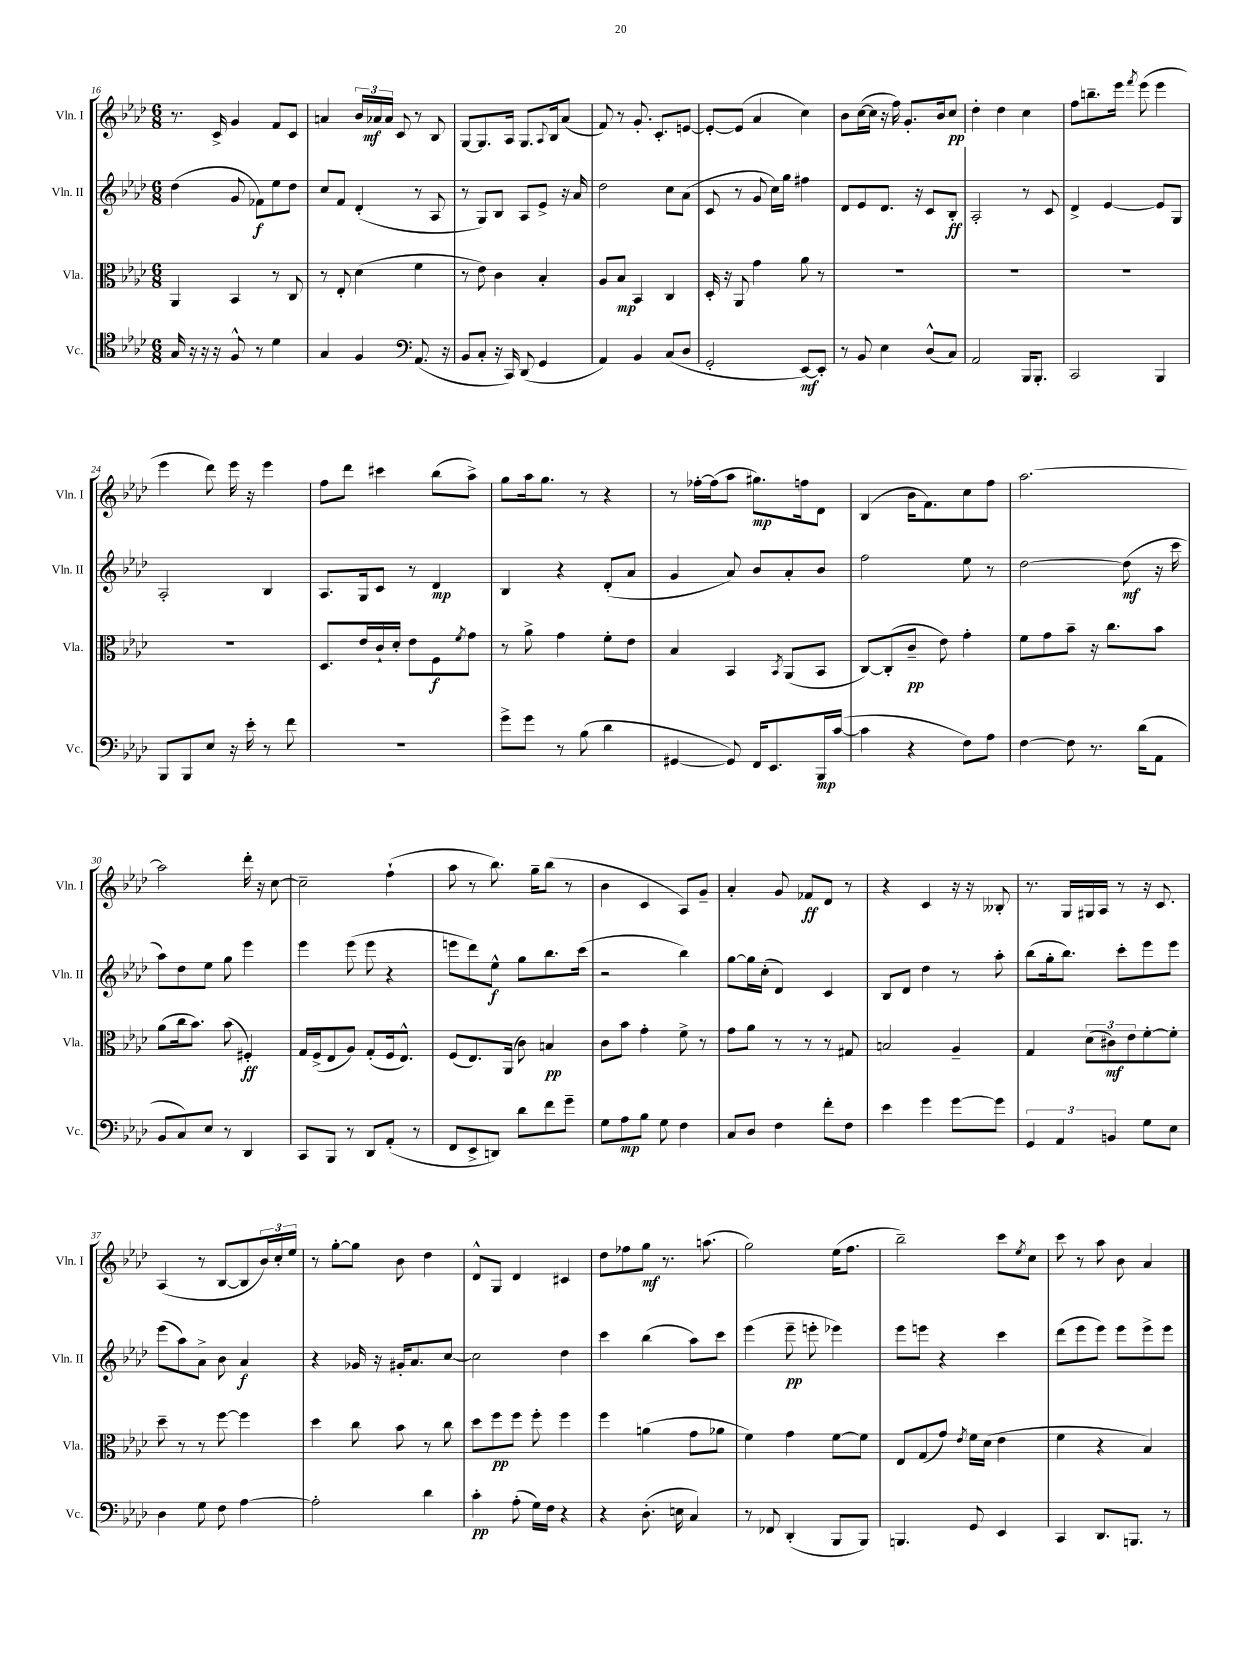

**kern	**kern	**kern	**kern
*staff4	*staff3	*staff2	*staff1
*clefC4	*clefC3	*clefG2	*clefG2
*k[b-e-a-d-]	*k[b-e-a-d-]	*k[b-e-a-d-]	*k[b-e-a-d-]
*M6/8	*M6/8	*M6/8	*M6/8
16G	4AA-	(4dd-	8.r
16r	.	.	.
16r	.	.	.
16r	.	.	16c^
8F^^	4BB-	8g	4g
8r	.	8f-)	.
4d-	8r	8ee-	8f
.	8C	8dd-	8c
=	=	=	=
4G	8r	8cc	4a
.	8E-'	8f	.
4F	(4d-	(4d-'	24b-
.	.	.	24a-
.	.	.	24a-
.	.	.	8c
*clefF4	*	*	*
(8.AA-	4f	8r	8r
.	.	8A-	8B-
16r	.	.	.
=	=	=	=
8BB-	8r	8r	[8G
8C'	8e-)	8G)	8.G]
16r	4c	8B-	.
16CC)	.	.	16A-
(8DD-	.	8A-	8.G
4GG	4B-'	8e-^	.
.	.	.	8qqA-
.	.	.	16B-
.	.	16r	(8a-
.	.	16a-	.
=	=	=	=
4AA-)	8A-	2dd-	8f)
.	8B-	.	8r
4BB-	4BB-	.	8.g'
.	.	.	8.c'
(8C	4C	8cc	.
8D-	.	(8a-	[8e
=	=	=	=
2GG'	16D-'	8c	8e'_
.	16r	.	.
.	8AA-	8r	(8e]
.	4g	8g	4a-
.	.	16cc)	.
.	.	16gg	.
[8EE-)	8a-	4ff#	4cc)
8EE-']	8r	.	.
=	=	=	=
8r	2.r	8d-	8b-
8BB-	.	8e-	([16cc
.	.	.	16cc]
4E-	.	8.d-	16r
.	.	.	16ff)
.	.	.	8.g'
.	.	16r	.
(8D-^^	.	8c	.
.	.	.	16b-
8C)	.	8B-'	8cc
=	=	=	=
2AA-	2.r	2A-'	4dd-'
.	.	.	4dd-
16BBB-	.	8r	4cc
8.BBB-'	.	.	.
.	.	8c	.
=	=	=	=
2CC	2.r	4d-^	8ff
.	.	.	8.bb~
.	.	[4e-	.
.	.	.	16eee-
.	.	.	8qfff
.	.	.	(8eee-
4BBB-	.	8e-]	4eee-
.	.	8G	.
=	=	=	=
8BBB-	2.r	2A-'	4eee-
8BBB-	.	.	.
8E-	.	.	8ddd-)
16r	.	.	16eee-
16e-'	.	.	16r
8r	.	4B-	4eee-
8f	.	.	.
=	=	=	=
2.r	8.D-	8.A-	8ff
.	.	.	8ddd-
.	16e-	16G	.
.	16c`	8c	4ccc#
.	16d-'	.	.
.	8e-	8r	.
.	8F	4d-	(8bb-
.	8qf	.	.
.	8g	.	8aa-^)
=	=	=	=
8g^	8r	4B-	8gg
8g	8a-^	.	16aa-
.	.	.	8.gg
8r	4g	4r	.
(8B-	.	.	8r
4d-	8f'	(8d-'	4r
.	8e-	8a-	.
=	=	=	=
[4GG#	4B-	4g	8r
.	.	.	[16ff-'
.	.	.	(16ff-]
8GG#])	4BB-	8a-)	8aa-
16FF	.	8b-	8.gg#)
8.EE-	.	.	.
.	8qBB-	.	.
.	(8AA-	8a-'	.
.	.	.	16ff
16BBB-	8BB-	8b-	8d-
([16c	.	.	.
=	=	=	=
4c]	[8C)	2ff	(4B-
.	(8C']	.	.
4r	8c~	.	16b-
.	.	.	8.f)
.	8e-)	.	.
8F)	4g'	8ee-	8cc
8A-	.	8r	8ff
=	=	=	=
[4F	8f	[2dd-	[2.aa-
.	8g	.	.
8F]	8b-~	.	.
8.r	16r	.	.
.	8.cc	.	.
.	.	(8dd-]	.
(16d-	.	.	.
8AA-	8b-	16r	.
.	.	16ccc	.
=	=	=	=
8BB-	(8a-	8aa-)	2aa-]
8C)	16cc	8dd-	.
.	8.b-)	.	.
8E-	.	8ee-	.
8r	(8b-	8gg	.
4DD-	4F#')	4eee-	16ddd-'
.	.	.	16r
.	.	.	[8cc
=	=	=	=
8CC	16G	4eee-	2cc~]
.	(16F^	.	.
8BBB-	8E-	.	.
8r	8A-)	(8eee-	.
8DD-	(8G'	8eee-	.
(8AA-'	16F	4r	(4ff`
.	8.E-^^)	.	.
8r	.	.	.
=	=	=	=
8FF	(8F	8eee	8aa-
8EE-^	8.E-)	8ddd-)	8r
8DD)	.	8ee-^^	8.bb-)
.	(16AA-	.	.
8d-	8c)	8gg	.
.	.	.	16gg~
8f	4B	8.bb-	(8bb-
8g~	.	.	8r
.	.	(16ccc	.
=	=	=	=
8G	8c	2r	4b-
8A-	8b-	.	.
8B-	4g'	.	4c
8G	.	.	.
4F	8f^	4bb-)	8A-)
.	8r	.	8g~
=	=	=	=
8C	8g	[8gg	4a-'
8D-	8a-	16gg]	.
.	.	(16cc'	.
4F	8r	4d-)	8g
.	8r	.	8f-
8f'	8r	4c	8d-
8F	8G#	.	8r
=	=	=	=
4e-	2B	8B-	4r
.	.	8d-	.
4g	.	4dd-	4c
[8g	4A-~	8r	16r
.	.	.	16r
8g]	.	8aa-'	8B--'
=	=	=	=
6GG	4G	(8bb-	8.r
.	.	16gg'	.
6AA-	.	.	.
.	.	8.bb-)	16G
.	(12d-	.	16G#
.	.	.	16A-
6BB	12c#)	.	.
.	.	8ccc'	8r
.	12e-	.	.
8G	[8f'	8eee-	16r
.	.	.	8.c
8E-	8f']	8eee-	.
=	=	=	=
4D-	8dd-~	(8eee-	(4A-
.	8r	8aa-)	.
8G	8r	8a-^	8r
8F	[8ff	8b-	[8B-
[4A-	4ff]	4a-	8B-]
.	.	.	24b-)
.	.	.	24cc'
.	.	.	24ee-
=	=	=	=
2A-']	4dd-	4r	8r
.	.	.	[8gg'
.	8cc	16g-	8gg]
.	.	16r	.
.	8b-	16g#'	8b-
.	.	8.a-	.
4d-	8r	.	4dd-
.	8cc	[8cc	.
=	=	=	=
4c'	8dd-	2cc]	8d-^^
.	8ff	.	8G
(8A-'	8ff	.	4d-
16G)	8ff'	.	.
16F	.	.	.
4r	4ff	4dd-	4c#
=	=	=	=
4r	4ff	4ccc	8dd-
.	.	.	8ff-
(8.D-'	(4a	(4bb-	8gg
.	.	.	8.r
16E	.	.	.
4C)	8g	8aa-)	.
.	.	.	(8.aa
.	8a-	8ccc	.
=	=	=	=
8r	4f)	(4eee-	2gg)
8FF-	.	.	.
(4DD-'	4g	8eee-~	.
.	.	8eee'	.
8BBB-	[8f	4eee-)	(16ee-
.	.	.	8.ff
8BBB-)	8f]	.	.
=	=	=	=
4.BBB	8E-	8eee-	2bb-~)
.	(8G	8eee	.
.	8g)	4r	.
.	8qe-	.	.
8GG	16f	.	.
.	(16d-	.	.
4EE-	4e-	4ccc	8ccc
.	.	.	8qee-
.	.	.	8cc
=	=	=	=
4CC	4f	(8ddd-	8ccc
.	.	8eee-	8r
8.DD-	4r	8eee-)	8aa-
.	.	8eee-	8b-
8.BBB	.	.	.
.	4B-)	8eee-^	4a-
8r	.	8eee-	.
==	==	==	==
*-	*-	*-	*-
